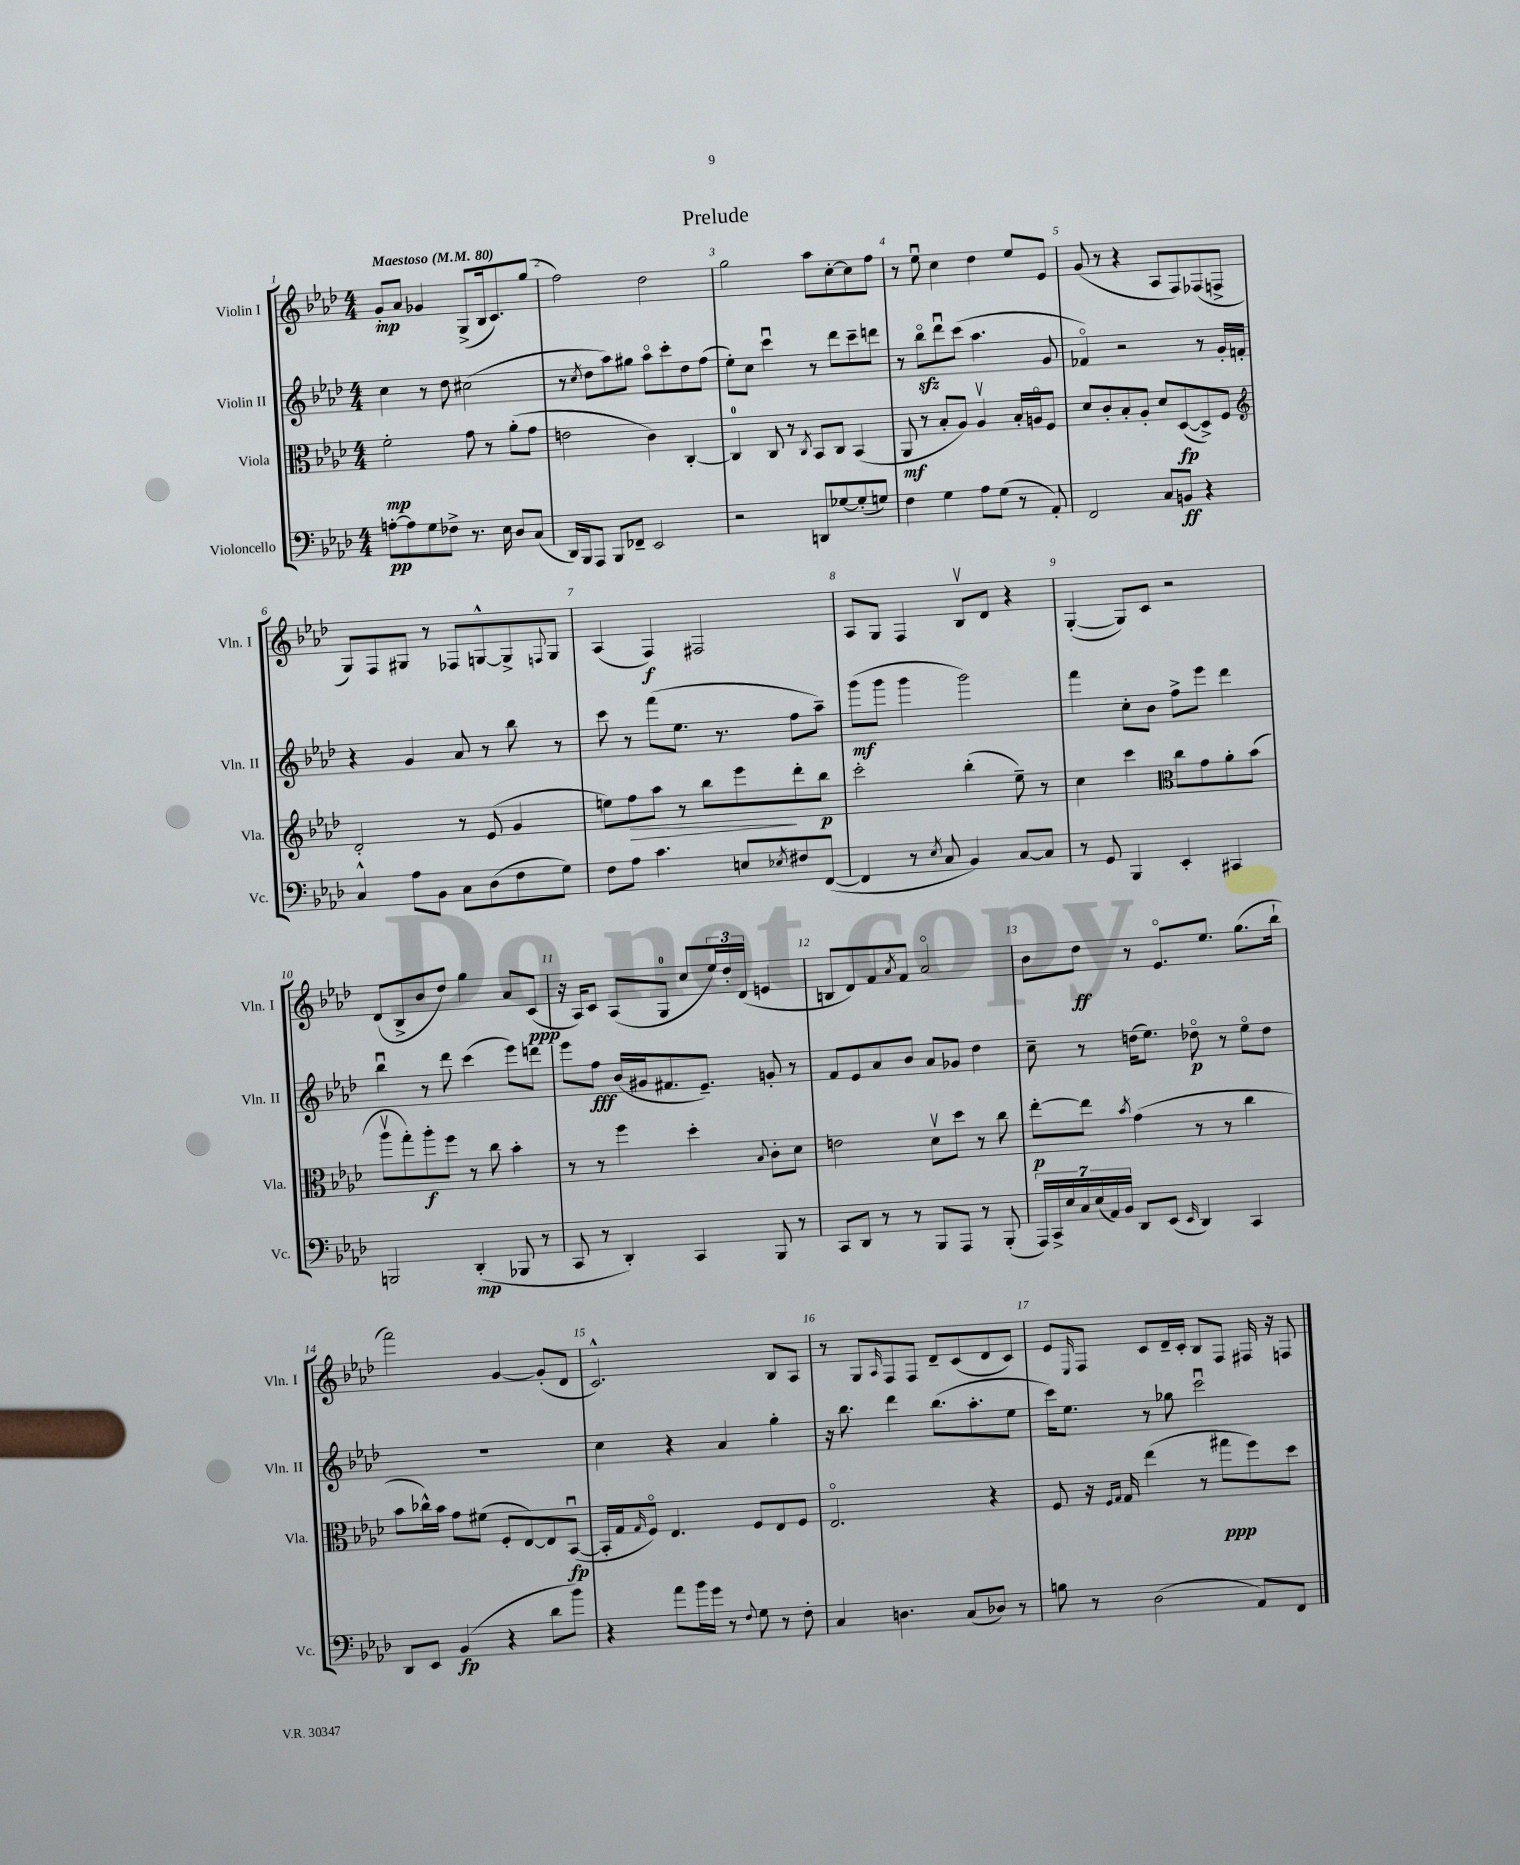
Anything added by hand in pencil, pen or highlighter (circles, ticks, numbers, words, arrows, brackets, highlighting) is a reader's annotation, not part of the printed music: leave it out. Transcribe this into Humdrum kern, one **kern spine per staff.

**kern	**dynam	**kern	**dynam	**kern	**dynam	**kern	**dynam
*part4	*part4	*part3	*part3	*part2	*part2	*part1	*part1
*staff4	*staff4	*staff3	*staff3	*staff2	*staff2	*staff1	*staff1
*I"Violoncello	*	*I"Viola	*	*I"Violin II	*	*I"Violin I	*
*I'Vc.	*	*I'Vla.	*	*I'Vln. II	*	*I'Vln. I	*
*clefF4	*	*clefC3	*	*clefG2	*	*clefG2	*
*k[b-e-a-d-]	*	*k[b-e-a-d-]	*	*k[b-e-a-d-]	*	*k[b-e-a-d-]	*
*M4/4	*	*M4/4	*	*M4/4	*	*M4/4	*
*MM80	*	*MM80	*	*MM80	*	*MM80	*
=1	=1	=1	=1	=1	=1	=1	=1
!	!	!	!	!	!	!LO:TX:a:B:t=Maestoso	!
[8An'\L	pp	2f'\	mp	4cc\	.	8g'/L	mp
8A\]	.	.	.	.	.	8a-/J	.
8G\	.	.	.	8r	.	4g-X/	.
8F-X^\J	.	.	.	8dd-\	.	.	.
8.r	.	8g\	.	(2cc#X\	.	(8G^/L	.
.	.	8r	.	.	.	16B-/k	.
16E-\	.	.	.	.	.	8.c/)	.
8D-/L	.	(8a-'\L	.	.	.	.	.
(8C/J	.	8g\J	.	.	.	(8gg/J	.
=2	=2	=2	=2	=2	=2	=2	=2
16DD-/LL)	.	2en\	.	8r	.	2ff\)	.
16BBB-/J	.	.	.	.	.	.	.
.	.	.	.	8qcc/	.	.	.
8AAA-/J	.	.	.	8dd-\L	.	.	.
8BBB-/L	.	.	.	8aa-\)	.	.	.
8FF-X~/J	.	.	.	8gg#X\J	.	.	.
2EE-/	.	4c\)	.	8aa-\L	.	2dd-\	.
.	.	.	.	8ccc'\	.	.	.
.	.	[4C'/	.	8dd-\	.	.	.
.	.	.	.	(8ff\J	.	.	.
=3	=3	=3	=3	=3	=3	=3	=3
2r	.	4C/]	.	8ee-'\L)	.	2gg\	.
.	.	.	.	8cc\J	.	.	.
.	.	8C/	.	4cccu\	.	.	.
.	.	8r	.	.	.	.	.
.	.	8qC/	.	.	.	.	.
8DDn/L	.	8BB-/L	.	8r	.	8aa-\L	.
[8G-X/	.	8C/J	.	8ddd-\L	.	[8cc'\	.
(8G-'/]	.	(4BB-/	.	8ccc~\	.	8cc\]	.
8Gn/J)	.	.	.	8dddn\J	.	8ff\J	.
=4	=4	=4	=4	=4	=4	=4	=4
4F\	.	8AA-/	mf	8r	.	8r	.
.	.	8r	.	8bb-zz\L	.	8ee-u\	.
4G\	.	8B-'/L	.	8ddd-u\	.	4cc\	.
.	.	8A-/J)	.	(8ccc\J	.	.	.
8A-\L	.	4A-v/	.	4.aa-\	.	4dd-\	.
(8G\J	.	.	.	.	.	.	.
8r	.	16B-'/LL	.	.	.	8ee-/L	.
.	.	16An/J	.	.	.	.	.
8AA-'/)	.	8F/J	.	8g/	.	8e-/J	.
=5	=5	=5	=5	=5	=5	=5	=5
2FF/	.	8d-/L	.	4f-X/)	.	(8g/	.
.	.	8c'/	.	.	.	8r	.
.	.	8B-'/	.	2r	.	4r	.
.	.	8A-'/J	.	.	.	.	.
8C/L	.	8d-/L	.	.	.	8A-/L	.
8BBn/J	ff	([8D-/	fp	.	.	8F/)	.
4r	.	8D-^/])	.	8r	.	(8F-X/	.
.	.	8F/J	.	16g'/LL	.	8Fn^/J	.
.	.	.	.	16fn'/JJ	.	.	.
!!LO:LB:g=z
=6	=6	=6	=6	=6	=6	=6	=6
*	*	*clefG2	*	*	*	*	*
4C^^/	.	2d-'/	.	4r	.	8G/L)	.
.	.	.	.	.	.	8F/	.
8A-\L	.	.	.	4g/	.	8G#X/J	.
8BB-\J	.	.	.	.	.	8r	.
8C\L	.	8r	.	8a-/	.	8F-X/L	.
(8D-\	.	(8e-/	.	8r	.	[8Gn^^/	.
8F\	.	4g/	.	8bb-\	.	8G^/]	.
.	.	.	.	.	.	8qqFn/	.
8G\J)	.	.	.	8r	.	8G/J	.
=7	=7	=7	=7	=7	=7	=7	=7
8F\L	.	8een\L)	.	8ccc\	.	(4A-/	.
!	!	!	!LO:HP:b	!	!	!	!
8A-\J	.	8ff\	>	8r	.	.	.
4.c\	.	8aa-\J	.	(8fff\L	.	4F/)	f
.	.	8r	.	8.ee-\J	.	.	.
.	.	8bb-\L	.	.	.	2F#X/	.
.	.	.	.	8.r	.	.	.
8En/L	.	8eee-\	.	.	.	.	.
8qE-X/	.	.	.	.	.	.	.
8F#X/	.	8ddd-'\	]	8ff\L	.	.	.
([8FF/J	.	8bb-\J	p	8aa-~\J)	.	.	.
=8	=8	=8	=8	=8	=8	=8	=8
4FF/]	.	2ccc'\	.	(8ggg\L	mf	8A-/L	.
.	.	.	.	8ggg\J	.	8G/J	.
8r	.	.	.	4ggg\	.	4F/	.
8qE-/	.	.	.	.	.	.	.
8C/	.	.	.	.	.	.	.
4BB-/)	.	(4bb-'\	.	2ggg\)	.	8B-v/L	.
.	.	.	.	.	.	8d-/J	.
[8C/L	.	8ee-~\)	.	.	.	4r	.
8C/J]	.	8r	.	.	.	.	.
=9	=9	=9	=9	=9	=9	=9	=9
8r	.	4cc\	.	4fff\	.	([4G'/	.
8GG/	.	.	.	.	.	.	.
4BBB-/	.	4ccc\	.	8cc'\L	.	8G/L])	.
.	.	.	.	8b-\J	.	8c/J	.
*	*	*clefC3	*	*	*	*	*
4EE-'/	.	8cc\L	.	8ff^\L	.	2r	.
.	.	8g\	.	8eee-\J	.	.	.
4CC#X/	.	8a-'\	.	4ddd-\	.	.	.
.	.	(8b-\J	.	.	.	.	.
!!LO:LB:g=z
=10	=10	=10	=10	=10	=10	=10	=10
2BBBn/	.	8aa-v\L	.	4bb-u\	.	(8d-/L	.
.	.	8gg'\)	.	.	.	8B-^/	.
.	.	8aa-'\	f	8r	.	8b-/	.
.	.	8ff\J	.	8ddd-\	.	8dd-/J)	.
(4DD-'/	mp	8r	.	(4ccc\	.	4gg\	.
.	.	8cc\	.	.	.	.	.
8BBB-X/	.	4b-'\	.	8eee-\L)	.	8a-/L	.
8r	.	.	.	8dddn\J	.	(8c/J	ppp
=11	=11	=11	=11	=11	=11	=11	=11
8CC/	.	8r	.	8eee-\L	.	16r	.
.	.	.	.	.	.	16A-/KL)	.
8r	.	8r	.	8ff\J	fff	8c/J	.
4DD-'/)	.	4ff\	.	(16b-/LL	.	(8A-/L	.
.	.	.	.	16g#X/J	.	.	.
.	.	.	.	8.f#X/	.	8G/J	.
4CC/	.	4dd-'\	.	.	.	8cc/L	.
.	.	.	.	8.e-~/J)	.	.	.
.	.	.	.	.	.	24ee-/L)	.
.	.	.	.	.	.	24dd-'/	.
.	.	.	.	.	.	(24d-/JJ	.
.	.	8qqB-/	.	.	.	.	.
8BBB-/	.	8c'\L	.	8gn'/	.	4en/	.
8r	.	8d-\J	.	8r	.	.	.
=12	=12	=12	=12	=12	=12	=12	=12
8CC/L	.	2en\	.	8f/L	.	8Bn/L	.
8DD-/J	.	.	.	8e-/	.	8d-/)	.
8r	.	.	.	8a-/	.	8f/	.
.	.	.	.	.	.	8qa-/	.
8r	.	.	.	8b-/J	.	8f/J	.
8BBB-/L	.	8d-v\L	.	8a-/L	.	2a-/	.
8AAA-/J	.	8dd-\J	.	8g-X/J	.	.	.
8r	.	8r	.	4dd-\	.	.	.
(8BBB-'/	.	8cc\	.	.	.	.	.
=13	=13	=13	=13	=13	=13	=13	=13
28AAA-/LL)	.	[8ee-'\L	p	8cc~\	.	8b-\L	.
28CC^/	.	.	.	.	.	.	.
28E-/	.	.	.	.	.	.	.
28C/	.	.	.	.	.	.	.
.	.	8ee-\J]	.	8r	.	8dd-\J	ff
(28E-/	.	.	.	.	.	.	.
28AA-/)	.	.	.	.	.	.	.
28BB-/JJ	.	.	.	.	.	.	.
.	.	8qb-/	.	.	.	.	.
8DD-/L	.	(4g\	.	(16ddn\KL	.	8r	.
.	.	.	.	8.ee-\J)	.	.	.
(8EE-/J	.	.	.	.	.	8.e-/L	.
16qqEE-/	.	.	.	.	.	.	.
4DD-/)	.	8r	.	8dd-X\	p	.	.
.	.	.	.	.	.	8.ee-/J	.
.	.	8r	.	8r	.	.	.
4CC/	.	4cc\	.	8ee-\L	.	(8.gg\L	.
.	.	.	.	8dd-\J	.	.	.
.	.	.	.	.	.	16bb-`\Jk	.
!!LO:LB:g=z
=14	=14	=14	=14	=14	=14	=14	=14
8DD-/L	.	8b-\L	.	1r	.	2fff\)	.
8EE-/J	.	16cc-X^^\L)	.	.	.	.	.
.	.	16b-\JJ	.	.	.	.	.
(4BB-/	fp	8g\L	.	.	.	.	.
.	.	(8f#X\J	.	.	.	.	.
4r	.	8F'/L	.	.	.	[4g/	.
.	.	[8E-/)	.	.	.	.	.
8d-\L	.	8E-/]	.	.	.	(8g'/L]	.
8b-\J)	.	([8BB-u/J	fp	.	.	8d-/J	.
=15	=15	=15	=15	=15	=15	=15	=15
4r	.	16BB-'/LL]	.	4cc\	.	2.c^^/)	.
.	.	16G/J	.	.	.	.	.
.	.	16qqG/	.	.	.	.	.
.	.	8F/J)	.	.	.	.	.
8a-\L	.	4.E-/	.	4r	.	.	.
16b-\L	.	.	.	.	.	.	.
16g\JJ	.	.	.	.	.	.	.
8r	.	.	.	4a-/	.	.	.
8qqF/	.	.	.	.	.	.	.
8G\	.	8F/L	.	.	.	.	.
8r	.	8E-/	.	4gg'\	.	8B-/L	.
8F'\	.	8F/J	.	.	.	8A-/J	.
=16	=16	=16	=16	=16	=16	=16	=16
4C/	.	2.E-/	.	16r	.	8r	.
.	.	.	.	8.bb-\	.	.	.
.	.	.	.	.	.	8G/L	.
.	.	.	.	.	.	16qqA-/	.
4.Dn\	.	.	.	4ddd-\	.	8F/	.
.	.	.	.	.	.	8F/J	.
.	.	.	.	(8.bb-\L	.	8d-~/L	.
(8C/L	.	.	.	.	.	(8c/	.
.	.	.	.	8.aa-'\	.	.	.
8D-X/J)	.	4r	.	.	.	8d-/	.
8r	.	.	.	8ee-\J	.	8c/J)	.
=17	=17	=17	=17	=17	=17	=17	=17
8Bn\	.	8F/	.	16ccc\KL)	.	8e-/L	.
.	.	.	.	8.ee-\J	.	.	.
.	.	.	.	.	.	16qqE-/	.
8r	.	16r	.	.	.	8F/J	.
.	.	16qqF/LL	.	.	.	.	.
.	.	16qqG/JJ	.	.	.	.	.
.	.	16G/	.	.	.	.	.
(2D-\	.	(4ee-\	.	8r	.	8c/L	.
.	.	.	.	8gg-X\	.	16d-~/L	.
.	.	.	.	.	.	16c'/JJ	.
.	.	8r	.	2cccu\	.	8B-/L	.
.	.	8gg#X\L	ppp	.	.	8F/J	.
8AA-/L)	.	8ff\)	.	.	.	16F#X/	.
.	.	.	.	.	.	16r	.
8FF/J	.	8dd-\J	.	.	.	8Fn/	.
==	==	==	==	==	==	==	==
*-	*-	*-	*-	*-	*-	*-	*-
